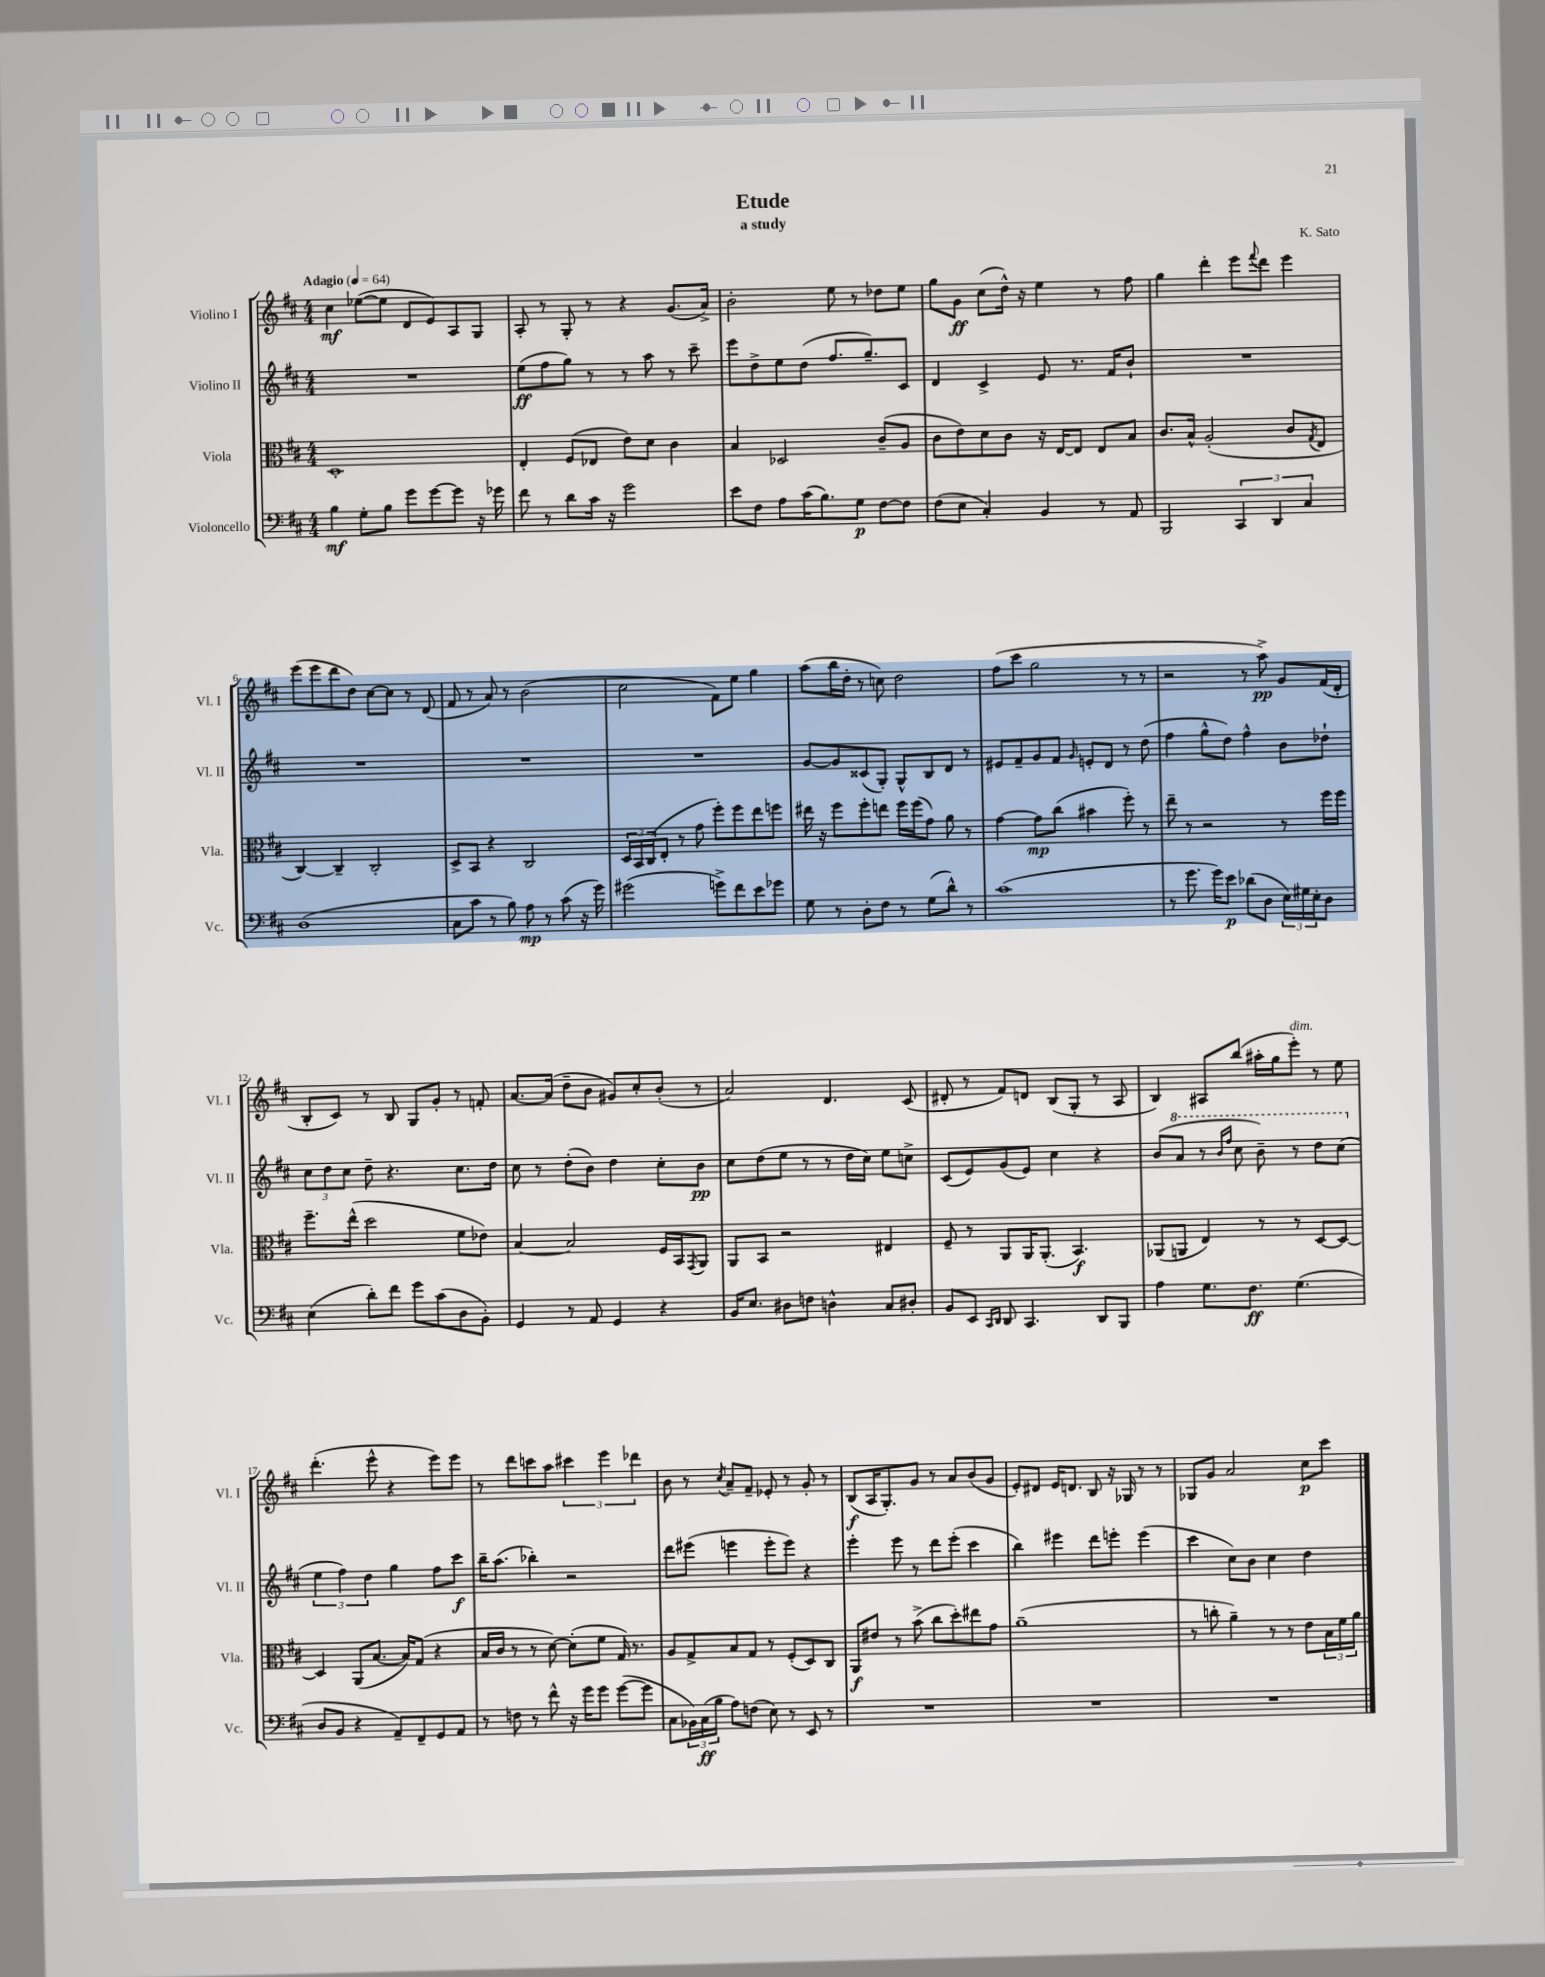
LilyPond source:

\header { title = "Etude" composer = "K. Sato" subtitle = "a study" }
<<
\new StaffGroup <<
\new Staff = "s0" \with { instrumentName = "Violino I" shortInstrumentName = "Vl. I" } {
    \clef treble \key d \major \numericTimeSignature \time 4/4 \tempo "Adagio" 4 = 64
    cis''4\mf ees''8~( ees''8 d'8 e'8) a8 g8 |
    a8-. r8 g8-. r8 r4 g'8.( a'16->) |
    b'2-. e''8 r8 des''8 e''8 |
    g''8 g'8\ff cis''8( d''16-^) r16 e''4 r8 fis''8 |
    g''4 d'''4-. e'''8 \appoggiatura { fis'''8 } d'''8 e'''4 |
    e'''8( e'''8 d'''8 d''8) cis''8~ cis''8 r8 d'8( |
    fis'8 r8 a'8) r8 b'2( |
    cis''2 fis'8) e''8 g''4 |
    a''8( b''16 d''16-. r8 c''8) d''2 |
    fis''8( cis'''8 g''2 r8 r8 |
    r2 r8 a''8->\pp) g'8 fis'16( d'16-. |
    b8-. cis'8) r8 b8 g8 g'8-. r8 f'8-. |
    a'8.~ a'16( d''8-- b'8 gis'8) cis''8-. b'8-.( r8 |
    a'2) d'4. cis'8( |
    dis'8-. r8 fis'8) d'8 b8( g8-. r8 a8 |
    b4) ais8 b''8( ais''16-. g''16 e'''8-.^\markup { \italic "dim." }) r8 e''8 |
    d'''4.-.( e'''8-^ r4 e'''8) e'''8 |
    r8 d'''8 c'''8 a''8 \tuplet 3/2 { cis'''4 e'''4 des'''4 } |
    b'8 r8 \acciaccatura { cis''8 } a'8-- fis'8-- ees'8-. r8 g'8-. r8 |
    b8\f( a16 g8.-.) g'8 r8 a'8 b'8( g'8 |
    e'8-.) dis'8 e'16 d'8. b8 r16 ges16 r8 r8 |
    ges8 g'8 a'2 cis''8\p cis'''8 \bar "|." |
}
\new Staff = "s1" \with { instrumentName = "Violino II" shortInstrumentName = "Vl. II" } {
    \clef treble \key d \major \numericTimeSignature \time 4/4
    R1 |
    e''8\ff( fis''8 g''8) r8 r8 a''8 r8 cis'''8-- |
    e'''8 d''8-> e''8 d''8( fis''8. g''8.--) cis'8 |
    d'4 cis'4-> e'8 r8. fis'16 b'8-! |
    R1 |
    R1 |
    R1 |
    R1 |
    g'8~ g'8 cisis'8( g8-.) g8-^ b8 d'8 r8 |
    eis'8 fis'8-- g'8 fis'8 \grace { g'16 } e'8-. d'8 r8 d''8( |
    fis''4 g''8-^ d''8) fis''4-^ b'8 des''8-! |
    \tuplet 3/2 { cis''8 d''8 cis''8 } d''8-- r4. cis''8. d''16 |
    cis''8 r8 d''8-.( b'8) d''4 cis''8-. b'8\pp |
    cis''8 d''8( e''8 r8 r8 d''16 cis''16) e''8 c''8-> |
    cis'8( e'8) g'8( e'8) cis''4 r4 |
    b'8( \ottava #1 a''8 r8 \grace { b''16 fis'''16 } cis'''8 b''8--) r8 d'''8 cis'''8( \ottava #0 |
    \tuplet 3/2 { e''4 fis''4) d''4 } g''4 fis''8 cis'''8\f |
    b''16-- a''8.( bes''4-.) r2 |
    d'''8 eis'''8( e'''4 e'''8-. e'''8) r4 |
    e'''4-. e'''8 r8 d'''8 e'''8-.( cis'''4 |
    b''4) eis'''4 d'''8 e'''8-. e'''4( |
    cis'''4 cis''8) b'8 cis''4 d''4 \bar "|." |
}
\new Staff = "s2" \with { instrumentName = "Viola" shortInstrumentName = "Vla." } {
    \clef alto \key d \major \numericTimeSignature \time 4/4
    d1-. |
    e4-. fis8( ees8 e'8) d'8 cis'4 |
    b4 des2 cis'8--( a8 |
    cis'8 e'8) d'8 cis'8 r16 e16~ e8 e8 b8 |
    cis'8. b16-^ a2-.( cis'8 \acciaccatura { g8 } e8 |
    cis4~) cis4-- cis2-. |
    d8-> b,8 r4 cis2 |
    \tuplet 3/2 { d16 b,16 cis16( } e8-. r8 g'8 fis''8-.) fis''8 e''8 f''8 |
    eis''16 r16 fis''8 fis''8-. e''8 fis''16 fis''16( g'8) a'8 r8 |
    g'4~ g'8\mp cis''8( bis'4 fis''8-.) r8 |
    e''8-- r8 r2 r8 fis''16 fis''16 |
    fis''8.-- e''16-^( d''2 fis'8 ees'8) |
    b4~ b2 fis16 b,16 \acciaccatura { g,8 } a,8 |
    a,8 b,8 r2 eis4 |
    fis8-- r8 a,8 a,16 a,8.-.( b,4.\f) |
    aes,8( a,8 e4) r8 r8 d8~ d8~ |
    d4 a,8( b8.~ b16) g8( r4 |
    b16 cis'16 r8 r8 d'8~) d'8-.( fis'8 g16) r8. |
    a8 g8-> b8 g8 r8 fis8-.( d8) cis8 |
    a,8\f eis'8 r8 b'8->( cis''8 d''8-.) eis''8 g'8 |
    a'1--( |
    r8 c''8-. a'4--) r8 r8 e'8 \tuplet 3/2 { b16 fis'16 a'16 } \bar "|." |
}
\new Staff = "s3" \with { instrumentName = "Violoncello" shortInstrumentName = "Vc." } {
    \clef bass \key d \major \numericTimeSignature \time 4/4
    b4\mf g8-. b8 g'8 g'8~ g'8 r16 ges'16 |
    fis'8 r8 d'8 cis'16 r16 g'2 |
    e'8 fis8 a8 cis'16( b8.) g8\p fis8~ fis8 |
    fis8( e8 cis4-.) b,4 r8 a,8 |
    b,,2 \tuplet 3/2 { cis,4 d,4 cis4 } |
    d1( |
    cis8 cis'8 r8 b8) a8\mp r8 cis'8( r16 g'16) |
    gis'2( g'8->) fis'8 e'8 ges'8 |
    g8 r8 d8-. fis8 r8 g8( d'8-^) r8 |
    cis'1( |
    r8 g'8. g'16) e'8\p des'8( d8 \tuplet 3/2 { e16) gis16 e16-. } d8 |
    e4( d'8-.) fis'8 g'8 cis'8( d8 b,8-.) |
    g,4 r8 a,8 g,4 r4 |
    b,16 e8. dis8 f8 d4-^ cis8 dis8-. |
    b,8 e,8 \grace { cis,16 d,16 } d,8 cis,4. d,8 b,,8 |
    a4 g8. fis8.\ff g4.( |
    d8 b,8 r4 a,8--) fis,8-- g,8 a,8 |
    r8 f8 r8 fis'8-^ r16 g'16 g'8 g'8~( g'8 |
    cis8 \tuplet 3/2 { bes,16) cis16\ff( b16 } a8) f8( e8) r8 e,8 r8 |
    R1 |
    R1 |
    R1 \bar "|." |
}
>>
>>
